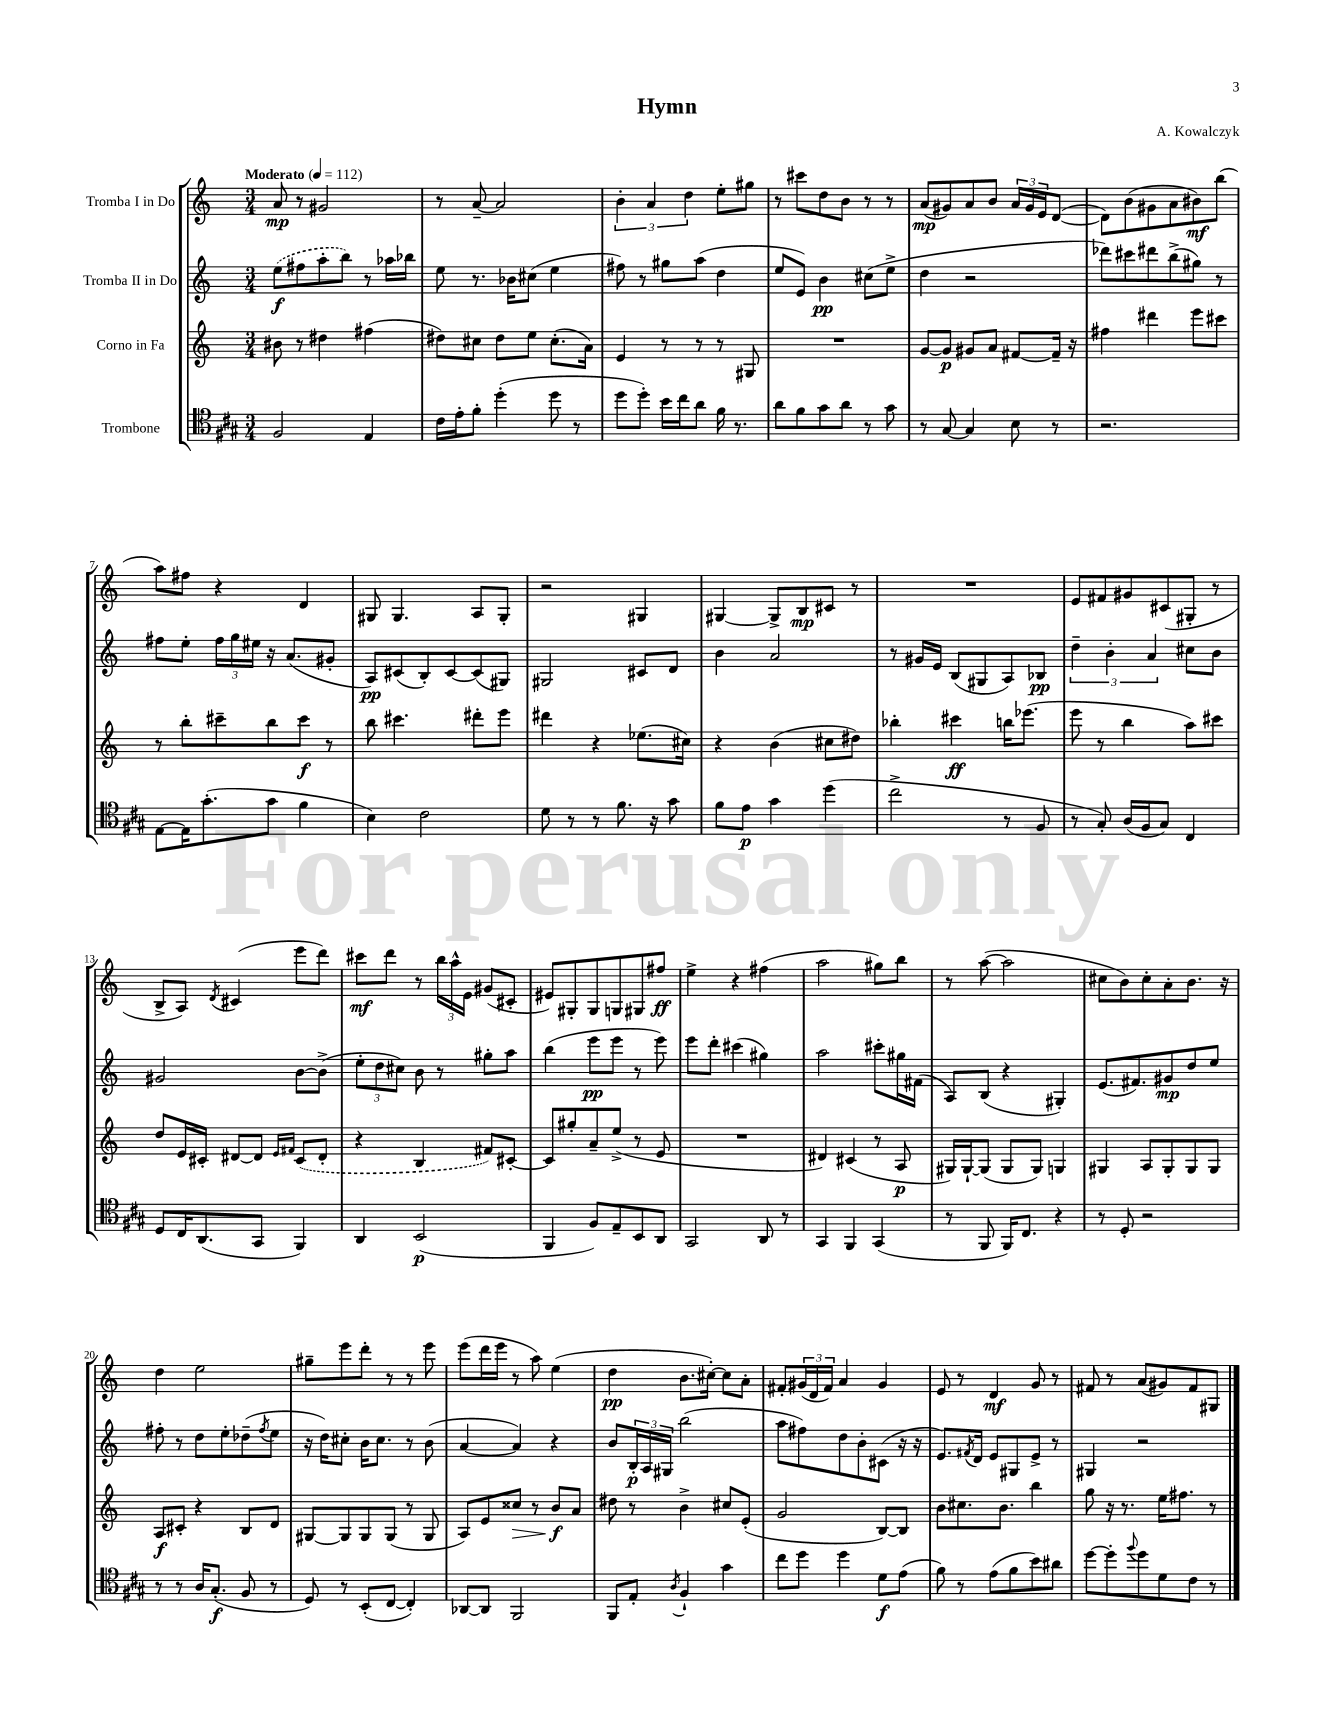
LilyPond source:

\header { title = "Hymn" composer = "A. Kowalczyk" }
<<
\new StaffGroup <<
\new Staff = "s0" \with { instrumentName = "Tromba I in Do" } {
    \clef treble \key c \major \numericTimeSignature \time 3/4 \tempo "Moderato" 4 = 112
    a'8\mp r8 gis'2 |
    r8 a'8~-- a'2 |
    \tuplet 3/2 { b'4-. a'4 d''4 } e''8-. gis''8 |
    r8 cis'''8 d''8 b'8 r8 r8 |
    a'8\mp( gis'8) a'8 b'8 \tuplet 3/2 { a'16 gis'16 e'16 } d'8~( |
    d'8) b'8( gis'8 a'8 bis'8\mf) b''8( |
    a''8) fis''8 r4 d'4 |
    gis8 gis4. a8 gis8-. |
    r2 gis4 |
    gis4~ gis8-> b8\mp cis'8 r8 |
    R2. |
    e'8 fis'8 gis'8 cis'8( gis8-. r8 |
    b8-> a8) \acciaccatura { d'8 } cis'4( e'''8 d'''8) |
    cis'''8\mf d'''8 r8 \tuplet 3/2 { b''16 a''16-^ e'16 } gis'8( cis'8-. |
    eis'8) gis8-. gis8 g8 gis8 fis''8\ff |
    e''4-> r4 fis''4( |
    a''2 gis''8) b''8 |
    r8 a''8~( a''2 |
    cis''8 b'8) cis''8-. a'8-. b'8. r16 |
    d''4 e''2 |
    gis''8-- e'''8 d'''8-. r8 r8 e'''8 |
    e'''8( d'''16 e'''16 r8 a''8) e''4( |
    d''4\pp b'8. cis''16~-.) cis''8 a'8-. |
    fis'8-. \tuplet 3/2 { gis'16( d'16 fis'16) } a'4 gis'4 |
    e'8 r8 d'4\mf g'8 r8 |
    fis'8 r8 a'8( gis'8) fis'8 gis8 \bar "|." |
}
\new Staff = "s1" \with { instrumentName = "Tromba II in Do" } {
    \clef treble \key c \major \numericTimeSignature \time 3/4
    \once \slurDashed e''8\f( fis''8 a''8-. b''8) r8 aes''16 bes''16 |
    e''8 r8. bes'16 cis''8( e''4 |
    fis''8) r8 gis''8 a''8( d''4 |
    e''8 e'8) b'4\pp cis''8( e''8-> |
    d''4 r2 |
    des'''8) cis'''8 dis'''8 b''8->( gis''8) r8 |
    fis''8 e''8-. \tuplet 3/2 { fis''16 g''16 eis''16 } r16 a'8.( gis'8-. |
    a8\pp) cis'8( b8-.) cis'8~ cis'8( gis8) |
    gis2 cis'8 d'8 |
    b'4 a'2 |
    r8 gis'16 e'16 b8( gis8 a8) bes8\pp |
    \tuplet 3/2 { d''4-- b'4-. a'4 } cis''8 b'8 |
    gis'2 b'8~ b'8->( |
    \tuplet 3/2 { e''8-. d''8 cis''8) } b'8 r8 gis''8-. a''8 |
    b''4( e'''8\pp e'''8 r8 e'''8) |
    e'''8 d'''8-. cis'''4( gis''4) |
    a''2 cis'''8-. gis''16 fis'16( |
    a8) b8( r4 gis4-.) |
    e'8.( fis'8.) gis'8\mp d''8 e''8 |
    fis''8-. r8 d''8 e''8-. des''8--( \acciaccatura { fis''8 } e''8 |
    r16 d''16) cis''8-. b'16 cis''8. r8 b'8( |
    a'4~ a'4) r4 |
    b'8 \tuplet 3/2 { b16-.\p a16 gis16 } b''2( |
    a''8 fis''8) d''8 b'8-. cis'8( r16 r16 |
    e'8.) \acciaccatura { fis'8 } d'16 e'8 gis8 e'8-> r8 |
    gis4 r2 \bar "|." |
}
\new Staff = "s2" \with { instrumentName = "Corno in Fa" } {
    \clef treble \key c \major \numericTimeSignature \time 3/4
    bis'8 r8 dis''4 fis''4( |
    dis''8) cis''8 dis''8 e''8 cis''8.-.( a'16) |
    e'4 r8 r8 r8 gis8 |
    R2. |
    g'8~ g'8\p gis'8 a'8 fis'8~ fis'16-- r16 |
    fis''4 dis'''4 e'''8 cis'''8 |
    r8 b''8-. cis'''8-- b''8 cis'''8\f r8 |
    b''8 cis'''4. dis'''8-. e'''8 |
    dis'''4 r4 ees''8.( cis''16) |
    r4 b'4( cis''8 dis''8) |
    bes''4-. cis'''4\ff b''16 ees'''8.( |
    e'''8 r8 b''4 a''8) cis'''8 |
    d''8 e'16 cis'16-. dis'8~ dis'8 \grace { e'16 fis'16 } \once \slurDashed cis'8( dis'8-. |
    r4 b4 fis'8) cis'8~-. |
    cis'8 gis''8-. a'8-- e''8->( r8 e'8 |
    R2. |
    dis'4) cis'4( r8 a8\p |
    gis16) gis16~-! gis8( gis8 gis8) g4 |
    gis4 a8 gis8-. gis8 gis8 |
    a8\f cis'8-. r4 b8 d'8 |
    gis8~ gis8 gis8 gis8( r8 gis8 |
    a8) e'8 cisis''8\> r8 b'8\f\! a'8 |
    dis''8 r8 b'4-> cis''8 e'8-.( |
    g'2 b8~) b8 |
    b'8 cis''8. b'8. b''4 |
    g''8 r16 r8. e''16 fis''8. r8 \bar "|." |
}
\new Staff = "s3" \with { instrumentName = "Trombone" } {
    \clef tenor \key a \major \numericTimeSignature \time 3/4
    fis2 e4 |
    cis'16 e'16-. fis'8-. d''4-.( d''8 r8 |
    d''8 d''8-.) b'16 cis''16 a'8 fis'16 r8. |
    a'8 fis'8 gis'8 a'8 r8 gis'8 |
    r8 gis8~ gis4 b8 r8 |
    r2. |
    e8~ e16 gis'8.-.( gis'8 fis'4 |
    b4) cis'2 |
    d'8 r8 r8 fis'8. r16 gis'8 |
    fis'8 e'8\p gis'4 d''4( |
    cis''2-> r8 fis8 |
    r8 gis8-.) a16( fis16 gis8) cis4 |
    d8 cis16 a,8.( gis,8 fis,4) |
    a,4 b,2\p( |
    fis,4 fis8) e8-- b,8 a,8 |
    gis,2 a,8 r8 |
    gis,4 fis,4 gis,4( |
    r8 fis,8 fis,16) cis8. r4 |
    r8 d8-. r2 |
    r8 r8 a16 gis8.-.\f( fis8 r8 |
    d8) r8 b,8-.( cis8~ cis4-.) |
    aes,8~ aes,8 fis,2 |
    fis,8 e8-. \acciaccatura { a8 } fis4-! gis'4 |
    cis''8 d''8 d''4 d'8\f e'8( |
    fis'8) r8 e'8( fis'8 b'8) ais'8 |
    d''8~ d''8-. \appoggiatura { fis''8 } d''8 d'8 cis'8 r8 \bar "|." |
}
>>
>>
